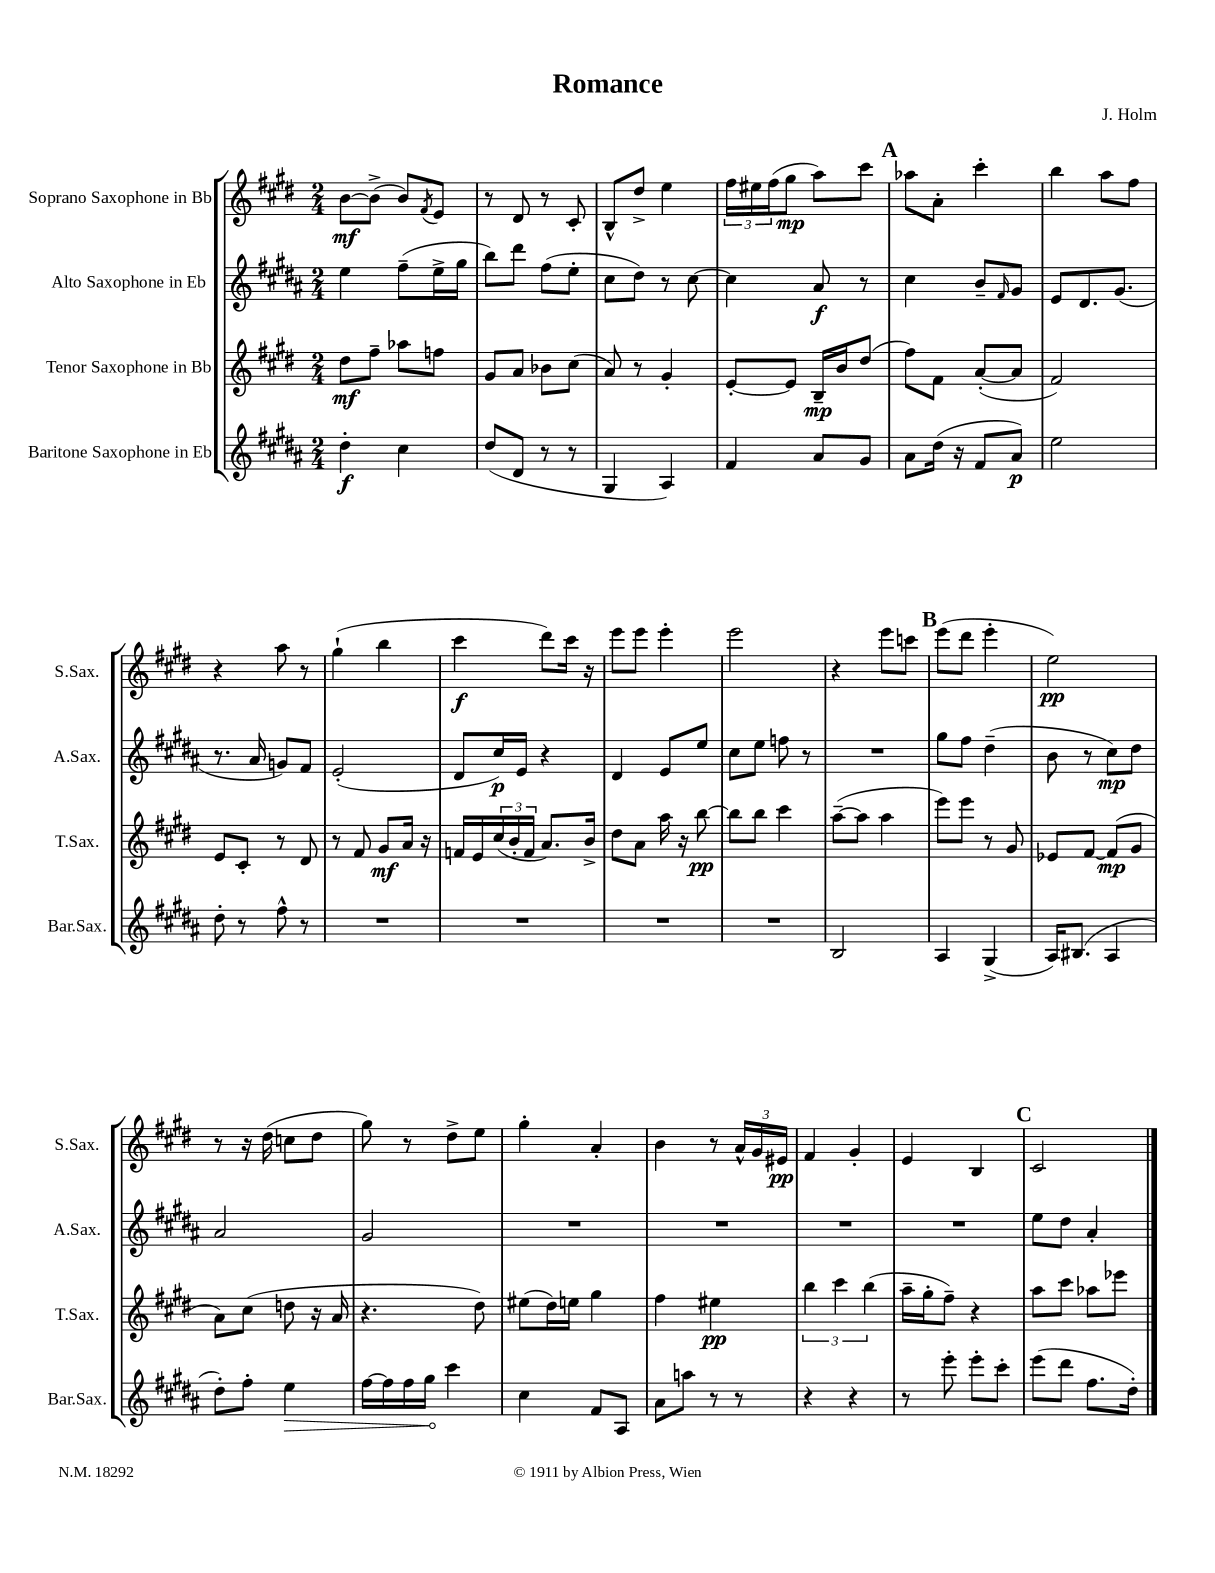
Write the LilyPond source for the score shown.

\header { title = "Romance" composer = "J. Holm" }
<<
\new StaffGroup <<
\new Staff = "s0" \with { instrumentName = "Soprano Saxophone in Bb" shortInstrumentName = "S.Sax." } {
    \clef treble \key e \major \numericTimeSignature \time 2/4
    b'8~\mf b'8->( b'8) \acciaccatura { fis'8 } e'8 |
    r8 dis'8 r8 cis'8-. |
    b8-^ dis''8-> e''4 |
    \tuplet 3/2 { fis''16 eis''16 fis''16( } gis''8\mp a''8) cis'''8 |
    \mark \markup { \bold "A" } aes''8 a'8-. cis'''4-. |
    b''4 a''8 fis''8 |
    r4 a''8 r8 |
    gis''4-!( b''4 |
    cis'''4\f dis'''8) cis'''16 r16 |
    e'''8 e'''8 e'''4-. |
    e'''2 |
    r4 e'''8 c'''8 |
    \mark \markup { \bold "B" } e'''8( dis'''8 e'''4-. |
    e''2\pp) |
    r8 r16 dis''16( c''8 dis''8 |
    gis''8) r8 dis''8-> e''8 |
    gis''4-. a'4-. |
    b'4 r8 \tuplet 3/2 { a'16-^ gis'16 eis'16\pp } |
    fis'4 gis'4-. |
    e'4 b4 |
    \mark \markup { \bold "C" } cis'2 \bar "|." |
}
\new Staff = "s1" \with { instrumentName = "Alto Saxophone in Eb" shortInstrumentName = "A.Sax." } {
    \clef treble \key b \major \numericTimeSignature \time 2/4
    e''4 fis''8--( e''16-> gis''16 |
    b''8) dis'''8 fis''8( e''8-. |
    cis''8 dis''8) r8 cis''8~ |
    cis''4 ais'8\f r8 |
    \mark \markup { \bold "A" } cis''4 b'8-- \grace { fis'16 } gis'8 |
    e'8 dis'8. gis'8.( |
    r8. ais'16 g'8) fis'8 |
    e'2-.( |
    dis'8 cis''16\p) e'16 r4 |
    dis'4 e'8 e''8 |
    cis''8 e''8 f''8 r8 |
    R2 |
    \mark \markup { \bold "B" } gis''8 fis''8 dis''4--( |
    b'8 r8 cis''8\mp) dis''8 |
    ais'2 |
    gis'2 |
    R2 |
    R2 |
    R2 |
    R2 |
    \mark \markup { \bold "C" } e''8 dis''8 ais'4-. \bar "|." |
}
\new Staff = "s2" \with { instrumentName = "Tenor Saxophone in Bb" shortInstrumentName = "T.Sax." } {
    \clef treble \key e \major \numericTimeSignature \time 2/4
    dis''8\mf fis''8-- aes''8 f''8 |
    gis'8 a'8 bes'8 cis''8( |
    a'8) r8 gis'4-. |
    e'8~-. e'8 b16--\mp b'16 dis''8( |
    \mark \markup { \bold "A" } fis''8) fis'8 a'8~-.( a'8 |
    fis'2) |
    e'8 cis'8-. r8 dis'8 |
    r8 fis'8 gis'8\mf a'16 r16 |
    f'16 e'16 \tuplet 3/2 { cis''16( b'16-. f'16 } a'8.) b'16-> |
    dis''8 a'8 a''16 r16 b''8~\pp |
    b''8 b''8 cis'''4 |
    a''8~--( a''8 a''4 |
    \mark \markup { \bold "B" } e'''8) e'''8 r8 gis'8 |
    ees'8 fis'8~ fis'8\mp( gis'8 |
    a'8) cis''8( d''8 r16 a'16 |
    r4. dis''8) |
    eis''8( dis''16) e''16 gis''4 |
    fis''4 eis''4\pp |
    \tuplet 3/2 { b''4 cis'''4 b''4( } |
    a''16-- gis''16-. fis''8--) r4 |
    \mark \markup { \bold "C" } a''8 cis'''8 aes''8 ees'''8 \bar "|." |
}
\new Staff = "s3" \with { instrumentName = "Baritone Saxophone in Eb" shortInstrumentName = "Bar.Sax." } {
    \clef treble \key b \major \numericTimeSignature \time 2/4
    dis''4-.\f cis''4 |
    dis''8( dis'8 r8 r8 |
    gis4 ais4) |
    fis'4 ais'8 gis'8 |
    \mark \markup { \bold "A" } ais'8 dis''16( r16 fis'8 ais'8\p) |
    e''2 |
    dis''8-. r8 fis''8-^ r8 |
    R2 |
    R2 |
    R2 |
    R2 |
    b2 |
    \mark \markup { \bold "B" } ais4 gis4->( |
    ais16) bis8.( ais4 |
    dis''8-.) fis''8-. \once \override Hairpin.circled-tip = ##t e''4\> |
    fis''16~ fis''16 fis''16 gis''16\! cis'''4 |
    cis''4 fis'8 ais8 |
    ais'8 a''8 r8 r8 |
    r4 r4 |
    r8 e'''8-. e'''8-. cis'''8-. |
    \mark \markup { \bold "C" } e'''8( dis'''8 fis''8. dis''16-.) \bar "|." |
}
>>
>>
\layout { \context { \Score \remove "Bar_number_engraver" } }
